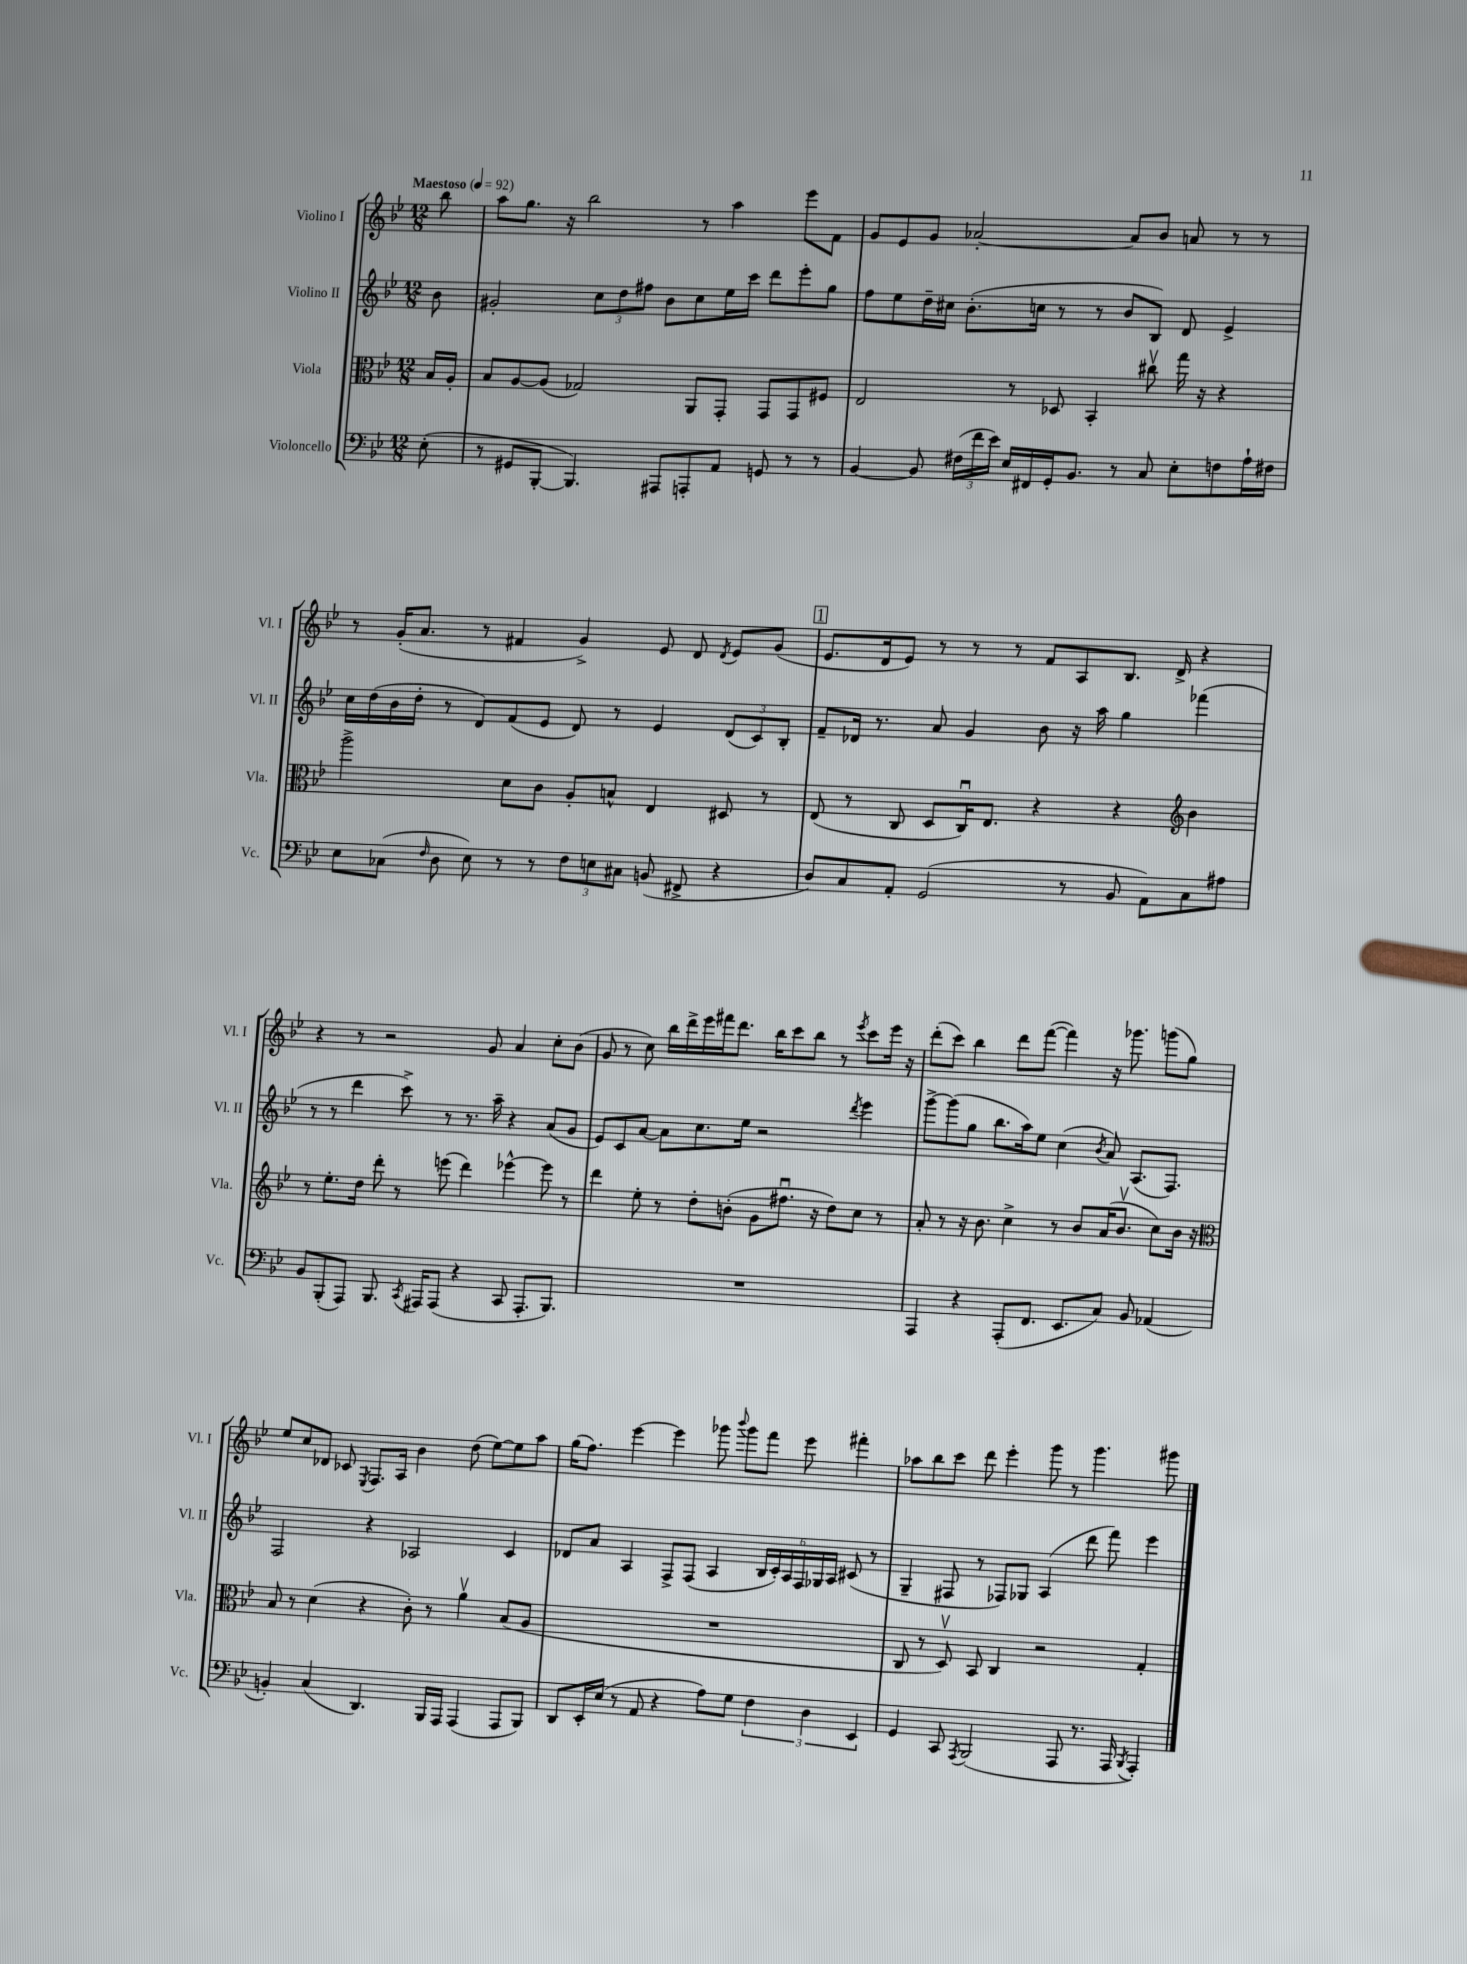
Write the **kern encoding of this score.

**kern	**kern	**kern	**kern
*staff4	*staff3	*staff2	*staff1
*clefF4	*clefC3	*clefG2	*clefG2
*k[b-e-]	*k[b-e-]	*k[b-e-]	*k[b-e-]
*M12/8	*M12/8	*M12/8	*M12/8
*MM92	*MM92	*MM92	*MM92
(8E-'\	16B-/LL	8b-\	8bb-\
.	16A'/JJ	.	.
=	=	=	=
8r	8B-/L	2g#'/	8aa\L
8GG#/L	[8A/	.	8.gg\J
[8BBB-'/J	(8A/]J	.	.
.	.	.	16r
4.BBB-/])	2G-/)	.	2bb-\
.	.	12cc\L	.
.	.	12dd\	.
.	.	12ff#\J	.
8AAA#/L	.	8b-\L	.
8AAA'/	8AA/L	8cc\	8r
8AA/J	8GG'/J	16ee-\L	4aa\
.	.	16ccc\JJ	.
8GG/	8GG/L	8ddd\L	.
8r	8GG/	8eee-'\	8eee-\L
8r	8F#/J	8gg\J	8f\J
=	=	=	=
[4BB-/	2E-/	8ff\L	8g/L
.	.	8ee-\	8e-/
8BB-/]	.	16dd~\L	8g/J
.	.	16cc#\JJ	.
(24F#\LL	.	(8.b-'\L	[2a-'/
24f\	.	.	.
24e-\JJ)	.	.	.
16E-/LL	8r	.	.
16FF#/	.	16cc\Jk	.
16GG'/J	8D-/	8r	.
8.BB-/J	.	.	.
.	4BB-'/	8r	.
8r	.	8b-/L	8a-/]L
8C/	8cc#v\	8B-/J)	8b-/J
8E-'\L	16gg\	8d/	8a/
.	16r	.	.
8F\	4r	4e-^/	8r
16A`\L	.	.	8r
16F#\JJ	.	.	.
=	=	=	=
8E-\L	2aa^\	16cc\LL	8r
.	.	(16dd\	.
(8C-\J	.	16b-\	(16g'/LK
.	.	16dd'\JJ	8.a/J
16qqF/	.	.	.
8D\	.	8r	.
8E-\)	.	8d/L)	8r
8r	8d\L	(8f/	4f#/
8r	8c\J	8e-/J	.
12F\L	8A'/L	8d/)	4g^/)
12E\	.	.	.
.	8B^^/J	8r	.
12C#\J	.	.	.
(8BB/	4E-/	4e-/	8e-/
8FF#^/	.	.	8d/
.	.	.	8qd/
4r	8D#/	(12d/L	8e-/L
.	.	12c/)	.
.	8r	.	(8g/J
.	.	12B-'/J	.
=	=	=	=
8D/L)	(8E-/	8f~/L	8.e-/L
8C/	8r	16d-/Jk	.
.	.	8.r	16d/k
8AA'/J	8C/	.	8e-/J)
(2GG/	8D/L	8a/	8r
.	16Cu/K)	4g/	8r
.	8.E-/J	.	.
.	.	.	8r
.	4r	8b-\	8f/L
8r	.	16r	8A/
.	.	16aa\	.
8BB-/	4r	4gg\	8.B-/J
8AA\L)	.	.	.
.	.	.	16d^/
*	*clefG2	*	*
8C\	4b-\	(4fff-\	4r
8A#\J	.	.	.
=	=	=	=
8BB-/L	8r	8r	4r
(8BBB-'/	8.ee-'\L	8r	.
8AAA/J)	.	4ddd\	8r
.	16dd\Jk	.	.
8.BBB-/	8ddd'\	.	2r
.	8r	8ccc^\)	.
8qCC/	.	.	.
16AAA#/LK	.	.	.
(8AAA#/J	(8eee\	8r	.
4r	4ddd\)	8.r	.
.	.	.	8g/
.	.	16aa~\	.
8CC/	[4eee-^^\	4r	4a/
8.AAA#'/L	.	.	.
.	8eee-\]	(8a/L	8cc'\L
8.BBB-/J)	.	.	.
.	8r	8g/J	(8b-\J
=	=	=	=
1.r	4ddd\	8e-/L)	8g/
.	.	8c/	8r
.	8ee-'\	[8a/J	8cc\)
.	8r	8a\]L	16bb-\LL
.	.	.	16ddd^\
.	8dd'\L	8.cc\	16eee-\
.	.	.	16fff#\J
.	(8b'\J	.	8.ddd\J
.	.	16ee-\Jk	.
.	8g\L	2r	.
.	.	.	16bb-\LK
.	8.ff#u\J	.	8ccc\
.	.	.	8bb-\J
.	16r	.	.
.	8dd\L)	.	8r
.	.	8qddd/	8qeee-/
.	8cc\J	4eee-\	8ccc\L
.	8r	.	16eee-\Jk
.	.	.	16r
=	=	=	=
4AAA/	8a'/	[8ggg^\L	(8ddd'\L
.	8r	(8ggg\]	8ccc\J)
4r	16r	8gg\J	4bb-\
.	8.b-\	.	.
.	.	8.bb-\L	.
(8AAA'/L	4cc^\	.	8ddd\L
.	.	16aa\k)	.
8.FF/J	.	8ee-\J	([8fff\J
.	8r	(4cc\	4fff\])
8.EE-/L	.	.	.
.	8b-/L	.	.
.	.	8qb-/	.
8C/J)	(16a/K	8a/)	16r
.	8.b-v/J	.	8.ggg-\
8BB-/	.	(8.A/L	.
(4AA-/	8cc\L)	.	(8ggg\L
.	.	8.F/J)	.
.	16b-\Jk	.	8gg\J)
.	16r	.	.
=	=	=	=
*	*clefC3	*	*
4BB'/)	8B-/	2F/	8ee-/L
.	8r	.	8cc/
(4C/	(4d\	.	8d-/J
.	.	.	8c-/
.	.	.	8qE-/
4.DD/)	4r	4r	8.F/L
.	.	.	16A/Jk
.	8c'\)	2A-/	4b-\
16BBB-/LL	8r	.	.
16AAA/JJ	.	.	.
(4AAA/	4av\	.	(8dd\
.	.	.	[8ee-\L)
8AAA/L	(8B-/L	4c/	8ee-\]
8BBB-/J)	8A/J	.	8aa\J
=	=	=	=
8DD/L	1.r	8d-/L	(16gg\LK
.	.	.	8.ff\J)
16EE-'/L	.	8a/J	.
(16E-/JJ	.	.	.
8r	.	4A/	[4eee-\
8AA/	.	.	.
4r	.	8F^/L	4eee-\]
.	.	(8F/J	.
8A\L)	.	4A/	8ggg-\
.	.	.	8qqbbb-/
8G\J	.	.	8ggg-\L
6F\	.	24B-/LL	8fff\J
.	.	24c'/)	.
.	.	24A/	.
.	.	24F/	8eee-\
6D\	.	24G-/	.
.	.	24A/JJ	.
.	.	(8c#/	4fff#'\
6EE-/	.	.	.
.	.	8r	.
=	=	=	=
4GG/	8C/	4G~/	8aa-\L
.	8r	.	8bb-\
8CC/	8Dv/)	8F#/	8ccc\J
8qAAA/	.	.	.
(2BBB-/	8BB-/	8r	8ddd\
.	4C/	8F-/L)	4eee-'\
.	.	8G-/J	.
.	2r	(4A/	8ggg\
8AAA/	.	.	8r
8.r	.	8ddd\	4.ggg\
.	.	8fff\)	.
16AAA/	.	.	.
8qBBB-/	.	.	.
4AAA'/)	4G'/	4eee-\	.
.	.	.	8ggg#\
==	==	==	==
*-	*-	*-	*-
